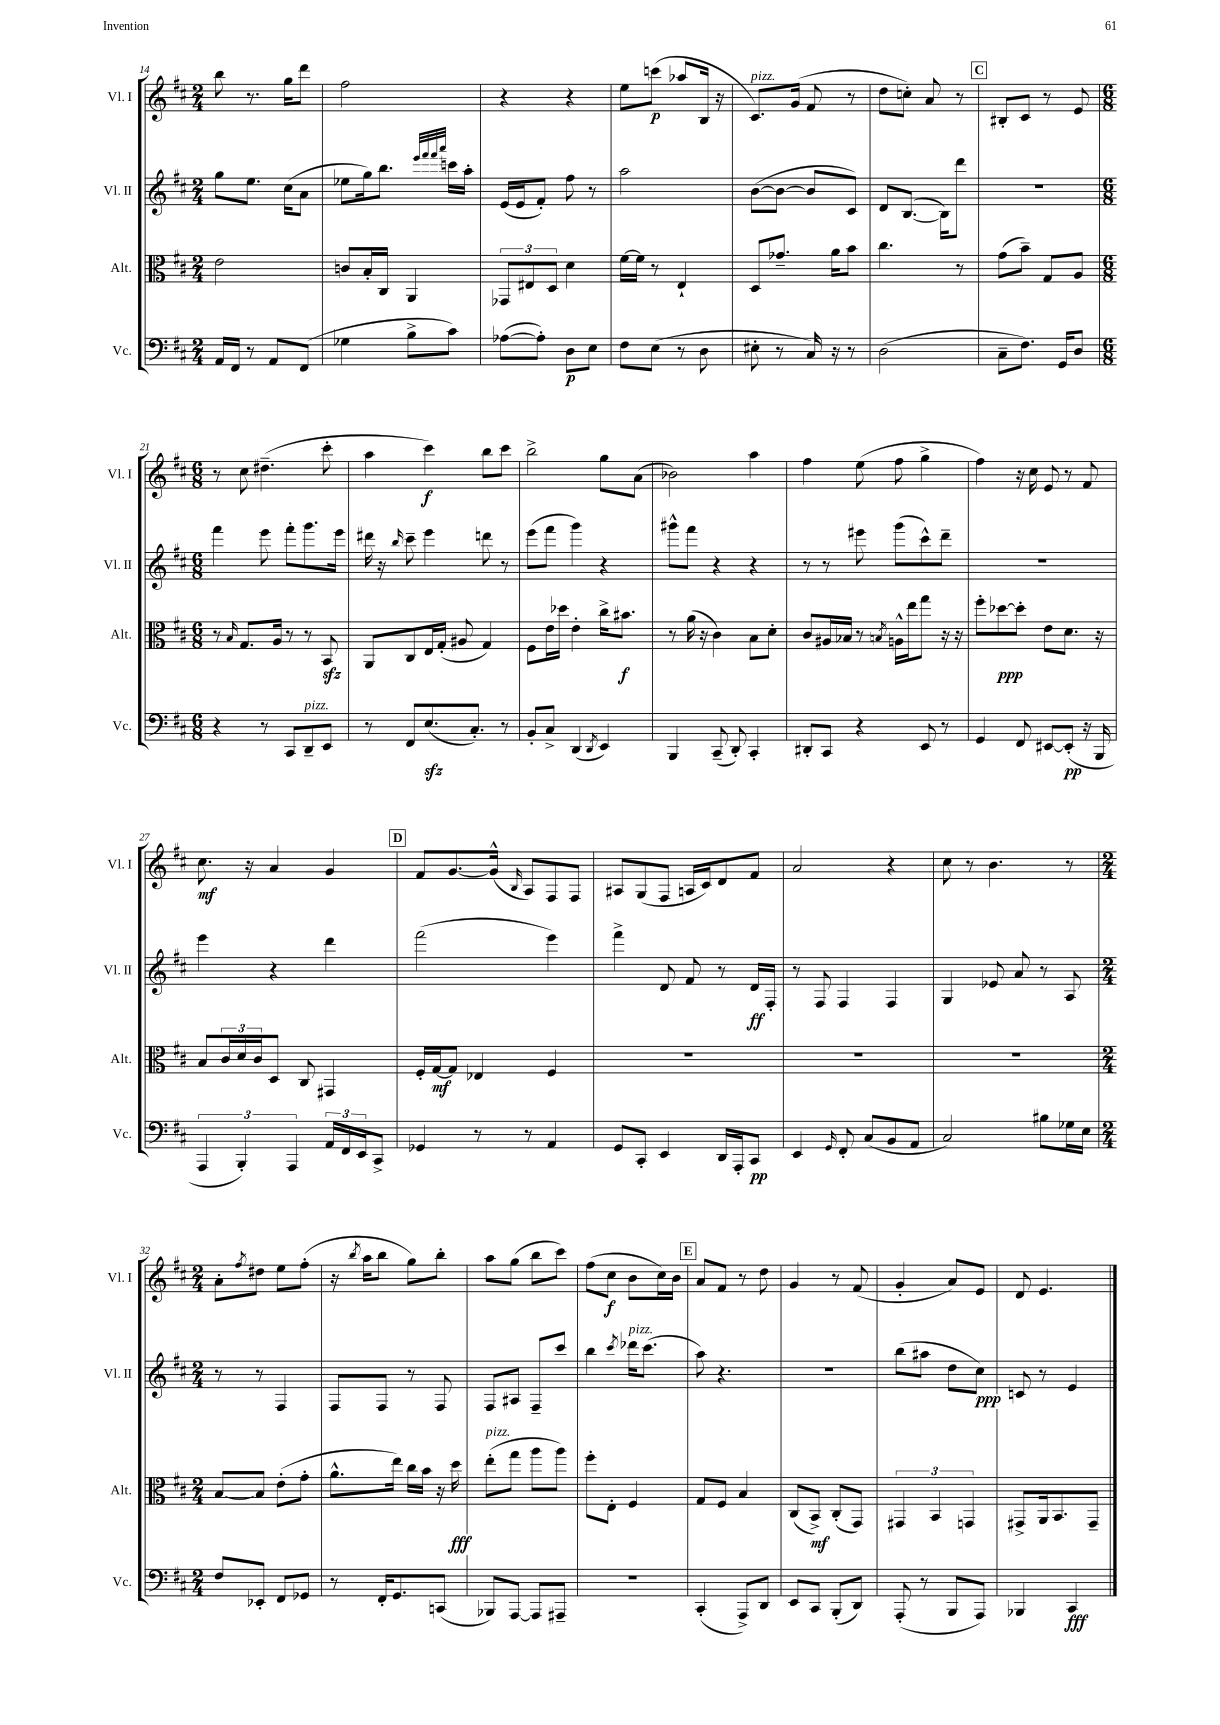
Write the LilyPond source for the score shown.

<<
\new StaffGroup <<
\new Staff = "s0" \with { instrumentName = "Vl. I" shortInstrumentName = "Vl. I" } {
    \clef treble \key d \major \numericTimeSignature \time 2/4
    b''8 r8. g''16 d'''8 |
    fis''2 |
    r4 r4 |
    e''8 c'''8\p( aes''8 b16 r16 |
    cis'8.^\markup { \italic "pizz." }) g'16( fis'8 r8 |
    d''8 c''8-.) a'8 r8 |
    \mark \markup { \box "C" } bis8-. cis'8 r8 e'8 |
    \numericTimeSignature \time 6/8 r8 cis''8 dis''4.--( cis'''8-. |
    a''4 cis'''4\f) b''8 cis'''8 |
    b''2-> g''8 a'8( |
    bes'2) a''4 |
    fis''4 e''8( fis''8 g''4-> |
    fis''4) r16 cis''16 e'8 r8 fis'8 |
    cis''8.\mf r16 a'4 g'4 |
    \mark \markup { \box "D" } fis'8 g'8.~ g'16-^( \grace { b16 } a8) fis8 fis8 |
    ais8 g8( fis8 a16 cis'16) d'8 fis'8 |
    a'2 r4 |
    cis''8 r8 b'4. r8 |
    \numericTimeSignature \time 2/4 a'8-. \acciaccatura { fis''8 } dis''8 e''8 fis''8-.( |
    r16 \acciaccatura { b''8 } a''16 b''8 g''8) b''8-. |
    a''8 g''8( b''8 cis'''8) |
    fis''8( cis''8\f b'8 cis''16) b'16 |
    \mark \markup { \box "E" } a'8 fis'8 r8 d''8 |
    g'4 r8 fis'8( |
    g'4-. a'8) e'8 |
    d'8 e'4. \bar "|." |
}
\new Staff = "s1" \with { instrumentName = "Vl. II" shortInstrumentName = "Vl. II" } {
    \clef treble \key d \major \numericTimeSignature \time 2/4
    g''8 e''8. cis''16( a'8 |
    ees''8 g''16) b''8. \grace { e'''32 fis'''32 fis'''32 a'''32 } c'''16 a''16-. |
    e'16( e'16 fis'8-.) fis''8 r8 |
    a''2 |
    b'8~( b'8~ b'8 cis'8) |
    d'8 b8.~( b16) d'''8 |
    \mark \markup { \box "C" } r2 |
    \numericTimeSignature \time 6/8 fis'''4 e'''8 fis'''8-. g'''8. e'''16 |
    dis'''16 r16 \grace { b''16 } cis'''8-- e'''4 d'''8 r8 |
    e'''8( fis'''8 g'''4) r4 |
    gis'''8-^ fis'''8 r4 r4 |
    r8 r8 eis'''8 g'''8( cis'''8-^) d'''8-- |
    R2. |
    e'''4 r4 d'''4 |
    \mark \markup { \box "D" } fis'''2( e'''4) |
    fis'''4-> d'8 fis'8 r8 d'16\ff fis16-. |
    r8 fis8 fis4 fis4 |
    g4 ees'8 a'8 r8 a8 |
    \numericTimeSignature \time 2/4 r8 r8 fis4 |
    fis8 fis8 r8 fis8 |
    fis8 ais8 fis8-- cis'''8 |
    b''4 \acciaccatura { cis'''8 } des'''16^\markup { \italic "pizz." } cis'''8.( |
    \mark \markup { \box "E" } a''8) r4. |
    R2 |
    b''8( ais''8 d''8 cis''8\ppp) |
    c'8 r8 e'4 \bar "|." |
}
\new Staff = "s2" \with { instrumentName = "Alt." shortInstrumentName = "Alt." } {
    \clef alto \key d \major \numericTimeSignature \time 2/4
    e'2 |
    c'8 b16-. cis16 a,4 |
    \tuplet 3/2 { ges,8 eis8 d8 } d'4 |
    fis'16~ fis'16 r8 e4-! |
    d8 ges'8.-- a'16 b'8 |
    cis''4. r8 |
    \mark \markup { \box "C" } g'8( b'8--) g8 a8 |
    \numericTimeSignature \time 6/8 r8 \grace { b16 } g8. a16 r8 r8 b,8\sfz |
    a,8 cis8 e16 g16-.( ais8 g4) |
    fis8 e'16 des''16 e'4-. cis''16-> bis'8.\f |
    r8 a'16( r16 cis'4) b8 d'8-. |
    cis'8 ais16 bes16 r8 \acciaccatura { b8 } a16-^ e''16 g''8 r16 r16 |
    fis''8-. des''8~\ppp des''8-. e'8 d'8. r16 |
    b8 \tuplet 3/2 { cis'16 d'16 cis'16 } d8 cis8 gis,4 |
    \mark \markup { \box "D" } fis16-. g16~\mf g8 ees4 fis4 |
    R2. |
    R2. |
    R2. |
    \numericTimeSignature \time 2/4 b8~ b8 e'8-.( g'8-. |
    a'8.-^ e''16) cis''16 b'16 r16 d''16\fff |
    e''8-.^\markup { \italic "pizz." }( g''8 a''8 a''8) |
    fis''8-. e8-. fis4 |
    \mark \markup { \box "E" } g8 fis8 b4 |
    cis8( b,8->\mf) cis8-.( g,8) |
    \tuplet 3/2 { gis,4 b,4 g,4 } |
    gis,8-> a,16 b,8. gis,8-- \bar "|." |
}
\new Staff = "s3" \with { instrumentName = "Vc." shortInstrumentName = "Vc." } {
    \clef bass \key d \major \numericTimeSignature \time 2/4
    a,16 fis,16 r8 a,8 fis,8( |
    ges4 b8-> cis'8) |
    aes8~( aes8-.) d8\p e8 |
    fis8 e8( r8 d8 |
    eis8-. r8 cis16) r16 r8 |
    d2( |
    \mark \markup { \box "C" } cis8-- fis8.) g,16 d8 |
    \numericTimeSignature \time 6/8 r4 r8 cis,8 d,8--^\markup { \italic "pizz." } e,8 |
    r8 fis,8 e8.\sfz( cis8.-.) r8 |
    b,8-. cis8-> d,4( \acciaccatura { d,8 } e,4) |
    b,,4 cis,8--( d,8-.) cis,4-. |
    dis,8-. cis,8 r4 e,8 r8 |
    g,4 fis,8 eis,8~ eis,8-.\pp( r16 b,,16 |
    \tuplet 3/2 { a,,4 b,,4-.) a,,4 } \tuplet 3/2 { a,16 fis,16 e,16 } cis,8-> |
    \mark \markup { \box "D" } ges,4 r8 r8 a,4 |
    g,8 cis,8-. e,4 d,16 a,,16-. cis,8\pp |
    e,4 \grace { g,16 } fis,8-. cis8( b,8 a,8 |
    cis2) bis8 ges16 e16 |
    \numericTimeSignature \time 2/4 fis8 ees,8-. fis,8 ges,8 |
    r8 fis,16-. g,8. c,8( |
    bes,,8) a,,8~ a,,8 ais,,8-- |
    R2 |
    \mark \markup { \box "E" } cis,4-.( a,,8->) d,8 |
    e,8 cis,8 b,,8-.( d,8) |
    a,,8-.( r8 b,,8 a,,8) |
    bes,,4 cis,4\fff \bar "|." |
}
>>
>>
\layout { \context { \Score currentBarNumber = #14 } }
